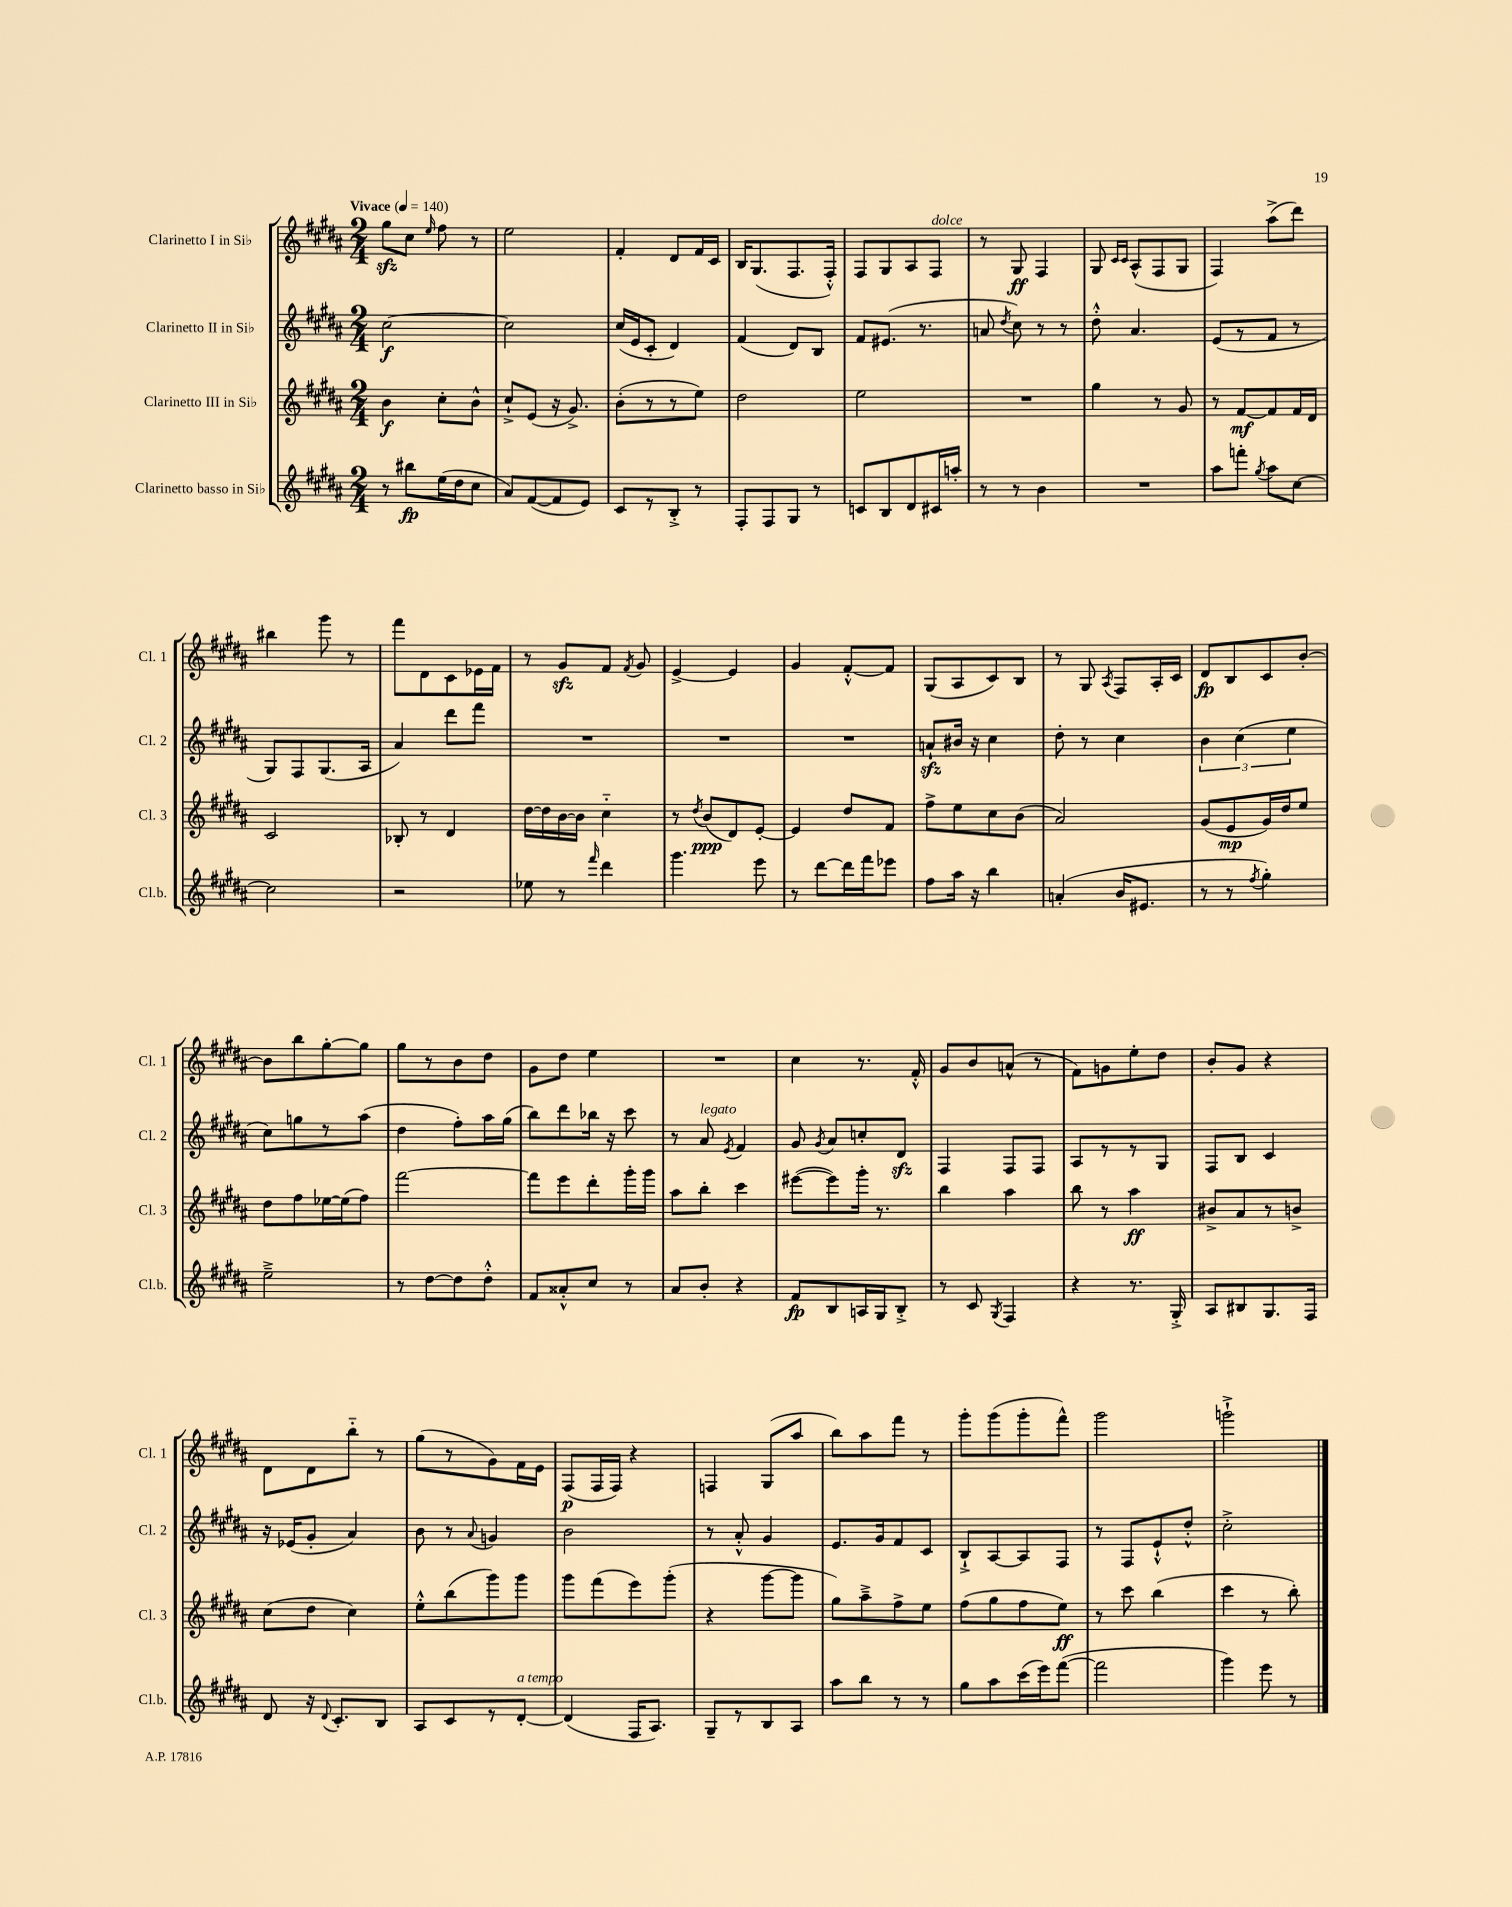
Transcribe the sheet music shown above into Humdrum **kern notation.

**kern	**kern	**kern	**kern
*staff4	*staff3	*staff2	*staff1
*clefG2	*clefG2	*clefG2	*clefG2
*k[f#c#g#d#a#]	*k[f#c#g#d#a#]	*k[f#c#g#d#a#]	*k[f#c#g#d#a#]
*M2/4	*M2/4	*M2/4	*M2/4
*MM140	*MM140	*MM140	*MM140
8r	4b	[2cc#	8gg#
8bb#	.	.	8cc#
.	.	.	16qqee
(16ee	8cc#'	.	8ff#
16dd#	.	.	.
8cc#	8b^^	.	8r
=	=	=	=
8a#)	8cc#`^	2cc#]	2ee
([8f#	(8e	.	.
8f#]	16r	.	.
.	8.g#^)	.	.
8e)	.	.	.
=	=	=	=
8c#	(8b'	(16cc#	4f#'
.	.	16e	.
8r	8r	8c#'	.
8B'^	8r	4d#)	8d#
8r	8ee)	.	16f#
.	.	.	16c#
=	=	=	=
8F#'	2dd#	(4f#	16B
.	.	.	(8.G#
8F#	.	.	.
8G#	.	8d#)	8.F#
8r	.	8B	.
.	.	.	16F#'^^)
=	=	=	=
8c	2ee	8f#	8F#
8B	.	(8.e#	8G#
8d#	.	.	8A#
.	.	8.r	.
16c#	.	.	8F#
16aa'	.	.	.
=	=	=	=
8r	2r	8a	8r
.	.	8qdd#	.
8r	.	8cc#)	8G#
4b	.	8r	4F#
.	.	8r	.
=	=	=	=
2r	4gg#	8dd#'^^	8G#
.	.	.	16qqc#
.	.	.	16qqc#
.	.	4.a#	(8A#^^
.	8r	.	8F#
.	8g#	.	8G#
=	=	=	=
8aa#	8r	(8e	4F#)
8fff'	[8f#	8r	.
8qgg#	.	.	.
8aa#	8f#]	8f#	(8aa#^
[8cc#	16f#	8r	8ddd#)
.	16d#	.	.
=	=	=	=
2cc#]	2c#	8G#)	4bb#
.	.	8F#	.
.	.	(8.G#	8ggg#
.	.	.	8r
.	.	16A#	.
=	=	=	=
2r	8B-'	4a#)	8fff#
.	8r	.	8d#
.	4d#	8ddd#	8c#
.	.	8fff#	16e-
.	.	.	16f#
=	=	=	=
8ee-	[16dd#	2r	8r
.	16dd#]	.	.
8r	[16b	.	8g#
.	16b]	.	.
16qqfff#	.	.	.
4ddd#	4cc#'~	.	8f#
.	.	.	8qf#
.	.	.	8g#
=	=	=	=
4.ggg#	8r	2r	[4e^
.	8qdd#	.	.
.	(8b	.	.
.	8d#)	.	4e]
8eee	[8e'	.	.
=	=	=	=
8r	4e]	2r	4g#
[8ddd#	.	.	.
16ddd#]	8dd#	.	[8f#'^^
16fff#	.	.	.
8eee-	8f#	.	8f#]
=	=	=	=
8ff#	8ff#^	8a`	(8G#
16aa#	8ee	16b#	8A#
16r	.	16r	.
4bb	8cc#	4cc#	8c#)
.	(8b	.	8B
=	=	=	=
(4a'	2a#)	8dd#'	8r
.	.	8r	8G#
.	.	.	8qA#
16b	.	4cc#	8F#
8.e#	.	.	.
.	.	.	16A#'
.	.	.	16c#
=	=	=	=
8r	(8g#	6b	8d#
8r	8e	.	8B
.	.	(6cc#	.
8qff#	.	.	.
4gg#')	16g#)	.	8c#
.	16dd#	.	.
.	.	6ee	.
.	8ee	.	[8b'
=	=	=	=
2ee~^	8dd#	8cc#)	8b]
.	8ff#	8gg	8bb
.	[16ee-	8r	[8gg#'
.	(16ee-]	.	.
.	8ff#)	(8aa#	8gg#]
=	=	=	=
8r	[2fff#	4dd#	8gg#
[8dd#	.	.	8r
8dd#]	.	8ff#')	8b
8dd#'^^	.	16aa#	8dd#
.	.	(16gg#	.
=	=	=	=
8f#	8fff#]	8bb)	8g#
8a##'^^	8eee	8ddd#	8dd#
8cc#	8ddd#'	16bb-	4ee
.	.	16r	.
8r	16ggg#'	8ccc#	.
.	16ggg#	.	.
=	=	=	=
8a#	8aa#	8r	2r
8b'	8bb'	8a#	.
.	.	8qe	.
4r	4ccc#	4f#	.
=	=	=	=
8f#	([8eee#	8g#	4cc#
.	.	8qg#	.
8B	8eee#])	8a#	.
16A	16ggg#'	8cc'	8.r
16G#	8.r	.	.
8B'^	.	8d#	.
.	.	.	16f#'^^
=	=	=	=
8r	4bb	4F#	8g#
8c#	.	.	8b
8qG#	.	.	.
4F#	4aa#	8F#	(8a^^
.	.	8F#	8r
=	=	=	=
4r	8bb	8A#	8f#)
.	8r	8r	8g
8.r	4aa#	8r	8ee'
.	.	8G#	8dd#
16G#'^	.	.	.
=	=	=	=
8A#	8b#^	8F#	8b'
8B#	8a#	8B	8g#
8.G#	8r	4c#	4r
.	8b^	.	.
16F#	.	.	.
=	=	=	=
8d#	(8cc#	16r	8d#
.	.	(16e-	.
16r	8dd#	8g#'	8d#
8qqd#	.	.	.
8.c#'	.	.	.
.	4cc#)	4a#)	8bb'~
8B	.	.	8r
=	=	=	=
8A#	8ee'^^	8b	(8gg#
8c#	(8bb	8r	8r
.	.	8qqa#	.
8r	8ggg#)	4g	8g#)
[8d#'	8ggg#	.	16f#
.	.	.	16e
=	=	=	=
(4d#]	8ggg#	2b	(8F#
.	(8fff#	.	16F#
.	.	.	16F#)
16F#	8eee)	.	4r
8.A#)	.	.	.
.	(8ggg#'	.	.
=	=	=	=
8G#~	4r	8r	4F
8r	.	8a#'^^	.
8B	[8ggg#	4g#	(8G#
8A#	8ggg#]	.	8aa#
=	=	=	=
8aa#	8gg#)	8.e	8bb)
8bb	8aa#~^	.	8aa#
.	.	16g#	.
8r	8ff#^	8f#	8fff#
8r	8ee	8c#	8r
=	=	=	=
8gg#	(8ff#	8B`^	8ggg#'
8aa#	8gg#	[8A#	(8ggg#
(16ccc#	8ff#	8A#]	8ggg#'
16eee)	.	.	.
([8fff#	8ee)	8F#	8fff#^^)
=	=	=	=
2fff#]	8r	8r	2ggg#
.	8ccc#	8F#	.
.	(4bb	8e`^^	.
.	.	8dd#'^^	.
=	=	=	=
4ggg#)	4ccc#	2cc#'^	2ggg`^
8eee	8r	.	.
8r	8bb')	.	.
==	==	==	==
*-	*-	*-	*-
